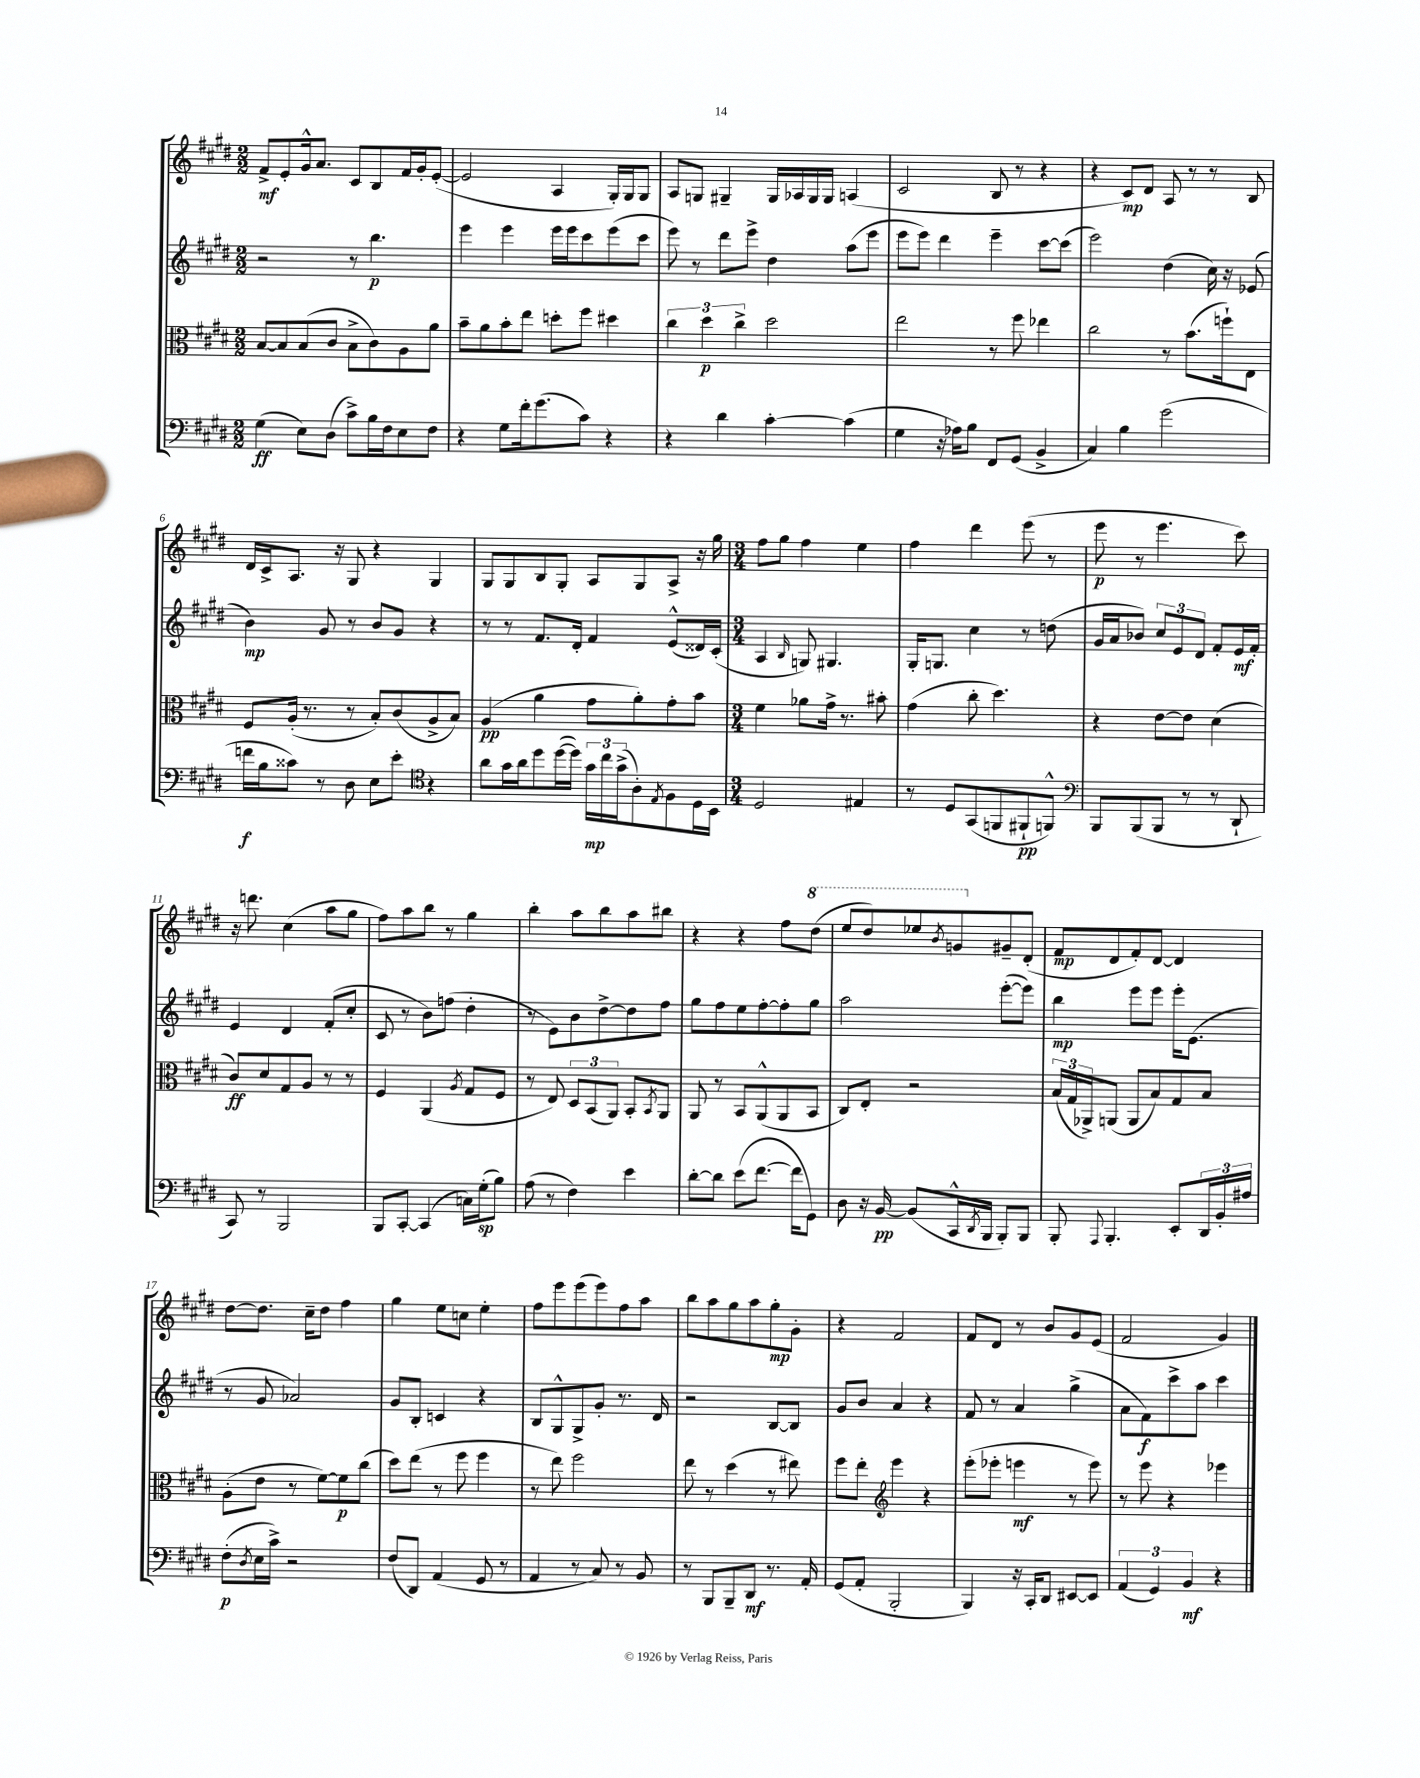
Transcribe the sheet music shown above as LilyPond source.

<<
\new StaffGroup <<
\new Staff = "s0" {
    \clef treble \key e \major \numericTimeSignature \time 2/2
    fis'8->\mf e'8-. gis'16-^ a'8. cis'8 b8 fis'16 gis'16-. e'8~-.( |
    e'2 a4 gis16-.) gis16 gis8 |
    a8 g8 gis4-- gis16 aes16 gis16 gis16 a4( |
    cis'2 b8 r8 r4 |
    r4 cis'8\mp) dis'8 a8 r8 r8 b8 |
    dis'16 cis'16-> a8. r16 gis8 r4 gis4 |
    gis8 gis8 b8 gis8-. a8 gis8 a8-> r16 gis''16 |
    \numericTimeSignature \time 3/4 fis''8 gis''8 fis''4 e''4 |
    fis''4 dis'''4 e'''8( r8 |
    e'''8\p r8 e'''4. cis'''8) |
    r16 d'''8. cis''4( a''8 gis''8 |
    fis''8) a''8 b''8 r8 gis''4 |
    b''4-. a''8 b''8 a''8 bis''8 |
    r4 r4 fis''8 \ottava #1 dis'''8( |
    e'''8 dis'''8) ees'''8 \acciaccatura { b''8 } g''8 \ottava #0 gis'!8-- dis'8-.( |
    fis'8\mp dis'8 fis'8-.) dis'8~ dis'4 |
    dis''8~ dis''8. cis''16-- dis''8 fis''4 |
    gis''4 e''8 c''8 e''4-. |
    fis''8 e'''8 e'''8( e'''8) fis''8 a''8 |
    b''8 a''8 gis''8 a''8 gis''8-.\mp gis'8-. |
    r4 fis'2 |
    fis'8 dis'8 r8 b'8 gis'8 e'8( |
    fis'2 gis'4) \bar "|." |
}
\new Staff = "s1" {
    \clef treble \key e \major \numericTimeSignature \time 2/2
    r2 r8 b''4.\p |
    e'''4 e'''4 e'''16 e'''16 cis'''8 e'''8( cis'''8 |
    e'''8) r8 dis'''8 e'''8-> dis''4 a''8( e'''8 |
    e'''8 e'''8) dis'''4 e'''4-- cis'''8~ cis'''8( |
    e'''2) dis''4( cis''16) r16 ees'8( |
    b'4\mp) gis'8 r8 b'8 gis'8 r4 |
    r8 r8 fis'8. dis'16-. fis'4 e'8-^( disis'16) cis'16-.( |
    \numericTimeSignature \time 3/4 a4 \grace { b16 } g8) gis4. |
    gis16-. g8. cis''4 r8 d''8( |
    gis'16 a'16 bes'8) \tuplet 3/2 { cis''8 e'8 dis'8 } fis'8-. e'16\mf fis'16-. |
    e'4 dis'4 fis'8-.( cis''8-. |
    cis'8 r8 b'8) f''8( dis''4-. |
    r8 e'8) b'8 dis''8~-> dis''8 fis''8 |
    gis''8 fis''8 e''8 fis''8~-. fis''8-. gis''8 |
    a''2 e'''8~-.( e'''8) |
    b''4\mp e'''8 e'''8 e'''16-. e'8.( |
    r8 gis'8 aes'2) |
    gis'8 b8-. c'4 r4 |
    b8 gis8-^ gis8-> gis'8-. r8. dis'16 |
    r2 b8~ b8 |
    gis'8 b'8 a'4 r4 |
    fis'8 r8 a'4 gis''4->( |
    a'8 fis'8\f) cis'''8-> a''8 cis'''4 \bar "|." |
}
\new Staff = "s2" {
    \clef alto \key e \major \numericTimeSignature \time 2/2
    b8~ b8 b8( cis'8 b8-> cis'8) a8 a'8 |
    b'8-- a'8 b'8-. e''8 d''8-. fis''8 dis''4 |
    \tuplet 3/2 { cis''4 dis''4\p cis''4-> } dis''2 |
    e''2 r8 fis''8 ees''4 |
    cis''2 r8 b'8.( f''16-!) e8 |
    fis8 a16-.( r8. r8 b8-.) cis'8( a8-> b8) |
    a4\pp( a'4 gis'8 a'8-.) gis'8-. b'8 |
    \numericTimeSignature \time 3/4 fis'4 aes'8 gis'16-> r8. bis'8-. |
    gis'4( cis''8-. dis''4.) |
    r4 e'8~ e'8 dis'4( |
    cis'8\ff) dis'8 gis8 a8 r8 r8 |
    fis4 a,4( \acciaccatura { a8 } gis8 fis8 |
    r8 e8) \tuplet 3/2 { dis8 b,8( a,8) } b,8-. \acciaccatura { b,8 } a,8 |
    a,8 r8 b,8 a,8-^( a,8 b,8 |
    cis8) e8-. r2 |
    \tuplet 3/2 { b16( gis16 aes,16->) } a,8( a,8 b8) gis8 b8 |
    a8-.( e'8 r8 fis'8~) fis'8\p cis''8( |
    dis''8) e''8( r8 fis''8 fis''4 |
    r8 e''8) fis''2 |
    e''8 r8 dis''4( r8 eis''8) |
    fis''8 e''8-. \clef treble e'''4 r4 |
    e'''8-.( ees'''8-. e'''4\mf r8 e'''8) |
    r8 e'''8 r4 ees'''4 \bar "|." |
}
\new Staff = "s3" {
    \clef bass \key e \major \numericTimeSignature \time 2/2
    gis4\ff( e8) dis8( cis'8->) b16 fis16 e8 fis8 |
    r4 gis8 fis'16-. gis'8.( cis'8) r4 |
    r4 dis'4 cis'4~-. cis'4( |
    gis4 r16 aes16) b8 fis,8 gis,8( b,4-> |
    cis4) b4 gis'2( |
    f'16\f b16 cisis'8) r8 dis8 e8 e'8-. r4 |
    \clef tenor a'8 gis'16 a'16 dis''8 dis''16~( dis''16) \tuplet 3/2 { gis'16\mp cis''16 gis'16->( } a8-.) \acciaccatura { e8 } fis8 dis16 b,16 |
    \numericTimeSignature \time 3/4 dis2 eis4 |
    r8 dis8 gis,8( f,8 fis,8-!\pp f,8-^) |
    \clef bass b,,8 b,,8( b,,8 r8 r8 dis,8-! |
    cis,8) r8 b,,2 |
    b,,8 cis,8~-. cis,4( c16) gis16-.\sp( b8) |
    a8( r8 fis4) e'4 |
    dis'8~-. dis'8 e'8( fis'8.~ fis'16 gis,8) |
    dis8 r16 b,16~\pp b,8( cis,16-^ \acciaccatura { dis,8 } b,,16 b,,8-.) b,,8 |
    b,,8-. \appoggiatura { a,,8 } b,,4.-. e,8-. \tuplet 3/2 { dis,16 b,16-. ais16 } |
    fis8-.\p( \acciaccatura { dis8 } e16 cis'16->) r2 |
    fis8( dis,8) a,4( gis,8 r8 |
    a,4 r8 cis8) r8 b,8 |
    r8 b,,8 b,,8-- dis,8\mf r8. a,16-. |
    gis,8( a,8-. b,,2-. |
    b,,4) r16 cis,16-. dis,8 eis,8~ eis,8 |
    \tuplet 3/2 { a,4( gis,4) b,4\mf } r4 \bar "|." |
}
>>
>>
